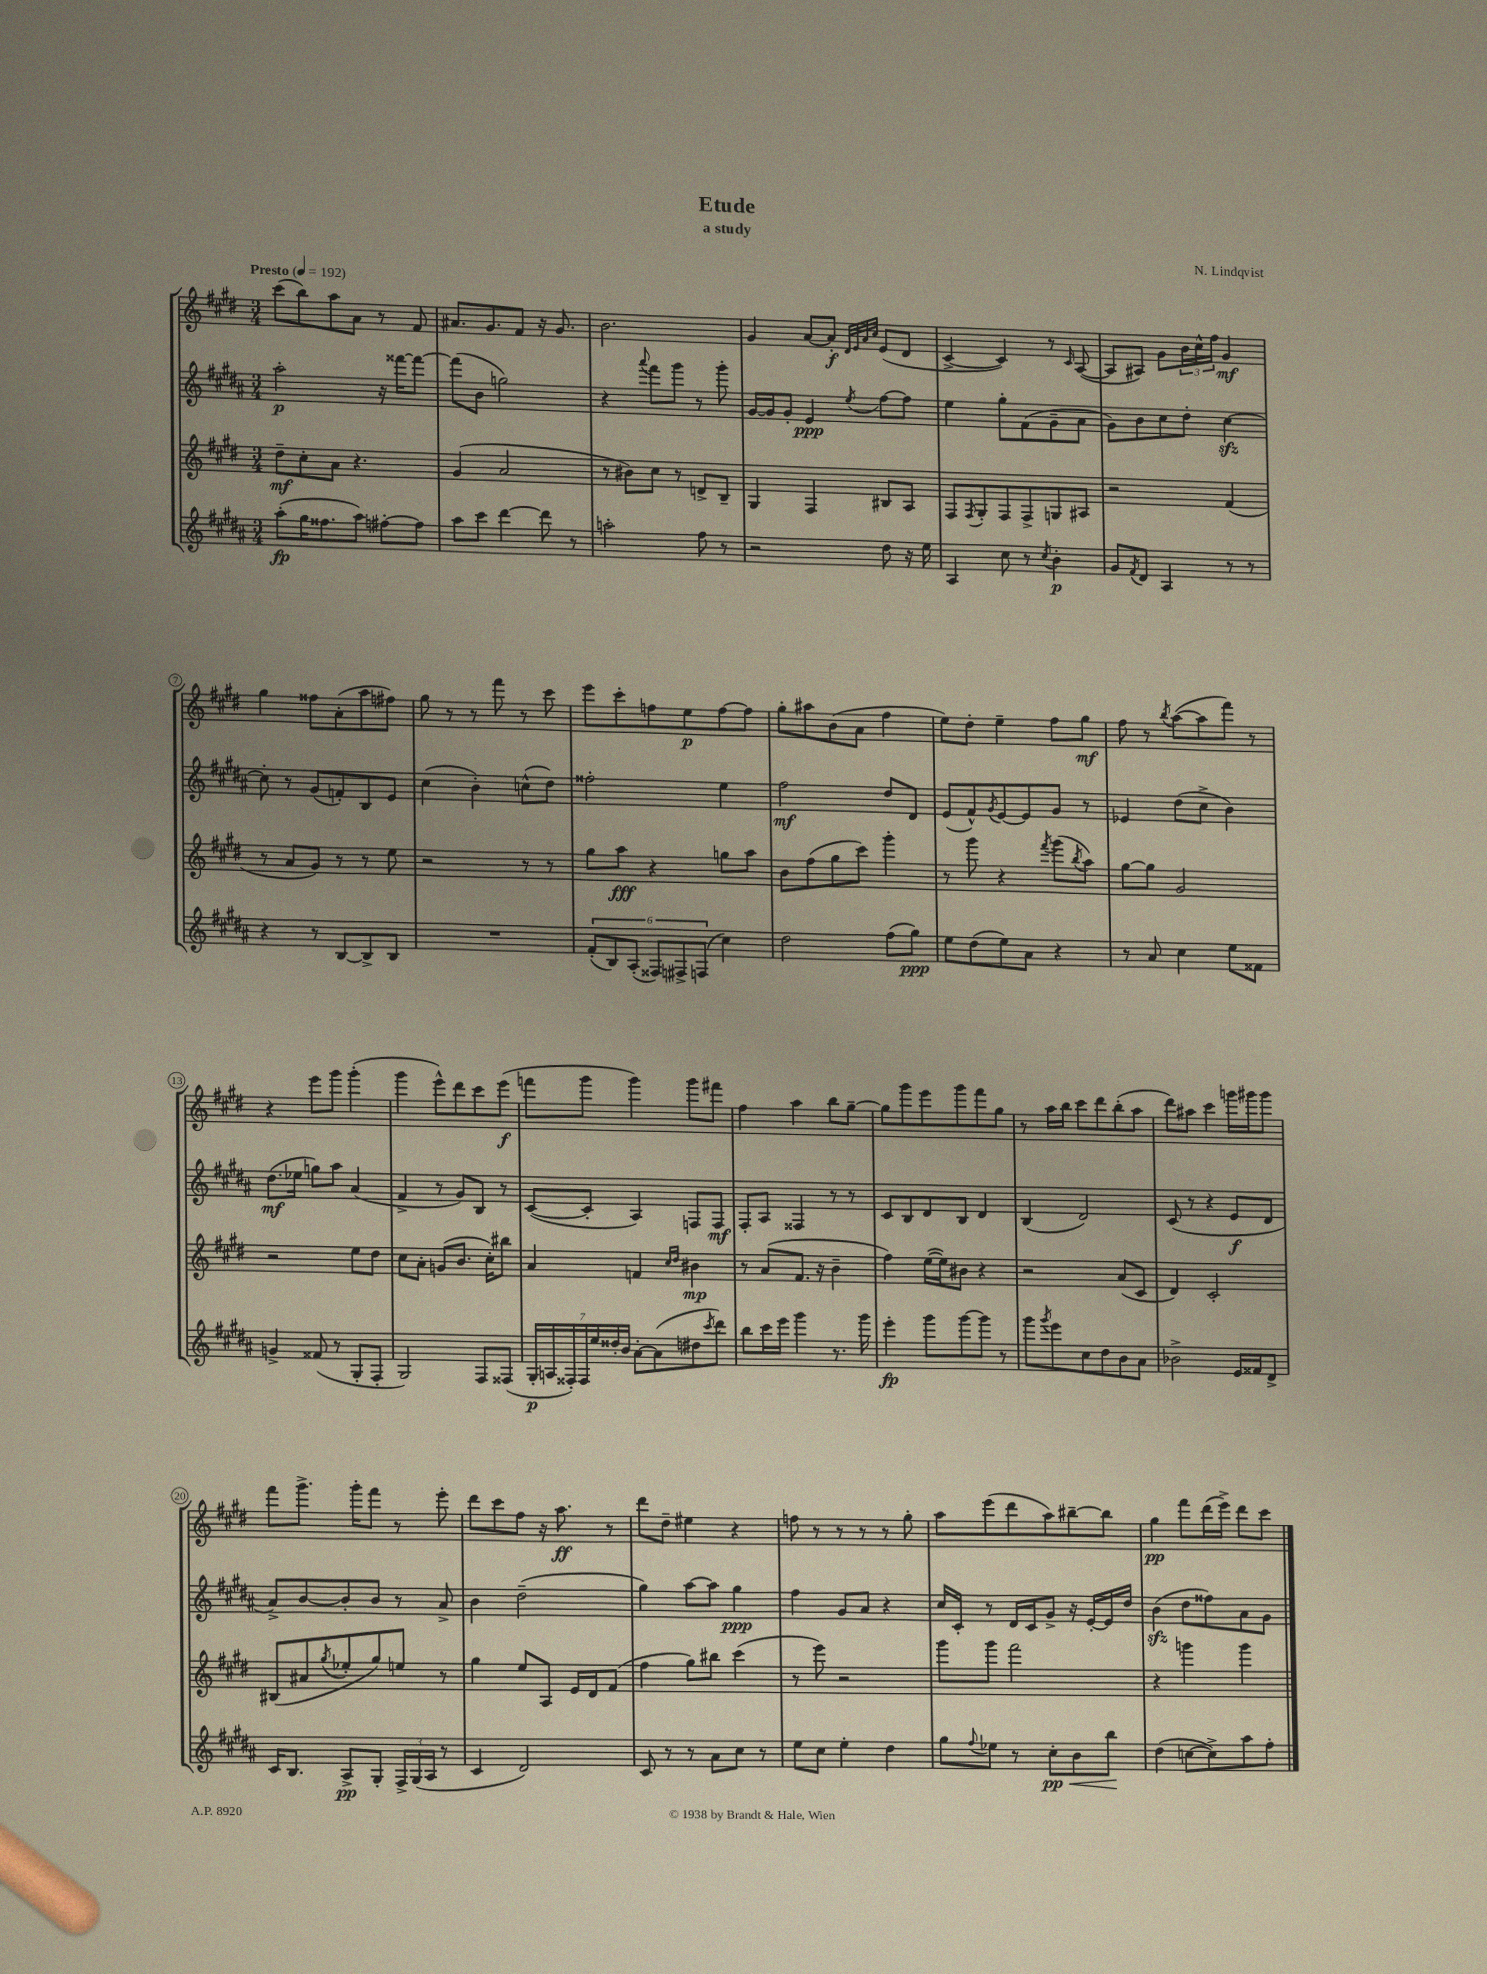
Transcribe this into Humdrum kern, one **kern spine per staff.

**kern	**dynam	**kern	**dynam	**kern	**dynam	**kern	**dynam
*part4	*part4	*part3	*part3	*part2	*part2	*part1	*part1
*staff4	*staff4	*staff3	*staff3	*staff2	*staff2	*staff1	*staff1
*clefG2	*	*clefG2	*	*clefG2	*	*clefG2	*
*k[f#c#g#d#a#]	*	*k[f#c#g#d#]	*	*k[f#c#g#d#a#]	*	*k[f#c#g#d#]	*
*M3/4	*	*M3/4	*	*M3/4	*	*M3/4	*
*MM192	*	*MM192	*	*MM192	*	*MM192	*
=1	=1	=1	=1	=1	=1	=1	=1
!	!	!	!	!	!	!LO:TX:a:B:t=Presto	!
(8aa#'\L	fp	8dd#~\L	mf	2aa#'\	p	(8ccc#\L	.
16gg#\K	.	8cc#'\	.	.	.	8bb\)	.
8.ff##X\	.	.	.	.	.	.	.
.	.	8a\J	.	.	.	8aa\	.
8aa#\J)	.	4.r	.	.	.	8a\J	.
[8ff#X'\L	.	.	.	16r	.	8r	.
.	.	.	.	[16fff##X\KL	.	.	.
8ff#\J]	.	.	.	8fff##\J_	.	8f#/	.
=2	=2	=2	=2	=2	=2	=2	=2
8aa#\L	.	(4g#/	.	(8fff##\L]	.	8.a#X/L	.
8ccc#\J	.	.	.	8b\J	.	.	.
.	.	.	.	.	.	8.g#/	.
[4ddd#\	.	2a/	.	2ggn\)	.	.	.
.	.	.	.	.	.	8f#/J	.
8ddd#\]	.	.	.	.	.	16r	.
.	.	.	.	.	.	8.g#/	.
8r	.	.	.	.	.	.	.
=3	=3	=3	=3	=3	=3	=3	=3
2aan'\	.	8r	.	4r	.	2.b\	.
.	.	8b#X\L)	.	.	.	.	.
.	.	.	.	8qqaaa#/	.	.	.
.	.	8cc#\J	.	8fff#\L	.	.	.
.	.	8r	.	8ggg#\J	.	.	.
8ff#\	.	8dn^/L	.	8r	.	.	.
8r	.	8B~/J	.	8ggg#'\	.	.	.
=4	=4	=4	=4	=4	=4	=4	=4
2r	.	4G#/	.	[16g#/LL	.	4g#/	.
.	.	.	.	16g#/J]	.	.	.
.	.	.	.	8g#'/J	.	.	.
.	.	4F#/	.	4e/	ppp	[8a/L	.
.	.	.	.	.	.	8a'/J]	f
.	.	.	.	.	.	32qqd#/LLL	.
.	.	.	.	.	.	32qqe/	.
.	.	.	.	.	.	32qqa/	.
.	.	.	.	8qee/	.	32qqcc#/JJJ	.
8dd#\	.	8B#X/L	.	[8ff#\L	.	(8e/L	.
16r	.	8A/J	.	8ff#\J]	.	8d#/J	.
16ee\	.	.	.	.	.	.	.
=5	=5	=5	=5	=5	=5	=5	=5
4A#/	.	8F#/L	.	4ee\	.	[4c#^/	.
.	.	8qF#/	.	.	.	.	.
.	.	8G#'/	.	.	.	.	.
8cc#\	.	8F#/	.	8gg#'\L	.	4c#/])	.
8r	.	8F#^/	.	(8f#\	.	.	.
8qcc#/	.	.	.	.	.	.	.
4b'\	p	8Gn/	.	8g#~\	.	8r	.
.	.	.	.	.	.	16qqc#/	.
.	.	8A#X/J	.	8a#\J	.	([8A/	.
=6	=6	=6	=6	=6	=6	=6	=6
8g#/L	.	2r	.	8g#\L)	.	8A/L]	.
8qf#/	.	.	.	.	.	.	.
8d#/J	.	.	.	8b\	.	8A#X/J)	.
4A#/	.	.	.	8cc#\	.	8g#\L	.
.	.	.	.	8dd#'\J	.	24b\L	.
.	.	.	.	.	.	24cc#^^\	.
.	.	.	.	.	.	24ff#\JJ	.
8r	.	(4f#/	.	[4cc#zz\	.	4g#/	mf
8r	.	.	.	.	.	.	.
!!LO:LB:g=z
=7	=7	=7	=7	=7	=7	=7	=7
4r	.	8r	.	8cc#'\]	.	4gg#\	.
.	.	8a/L	.	8r	.	.	.
8r	.	8g#/J)	.	(8g#/L	.	8ff##X\L	.
[8B/L	.	8r	.	8fn'/)	.	(8a'\	.
8B^/]	.	8r	.	8B/	.	8aa\	.
8B/J	.	8ee\	.	8e/J	.	8ff#X\J)	.
=8	=8	=8	=8	=8	=8	=8	=8
2.r	.	2r	.	(4cc#\	.	8gg#\	.
.	.	.	.	.	.	8r	.
.	.	.	.	4b'\)	.	8r	.
.	.	.	.	.	.	8fff#\	.
.	.	8r	.	(8ccn^^\L	.	8r	.
.	.	8r	.	8dd#\J)	.	8ccc#\	.
=9	=9	=9	=9	=9	=9	=9	=9
(12f#'/L	.	8gg#\L	.	2ff##X'\	.	8eee\L	.
12B/)	.	.	.	.	.	.	.
.	.	8aa\J	fff	.	.	8ccc#'\	.
(12A#'/J	.	.	.	.	.	.	.
12F##X/L)	.	4r	.	.	.	8ffn\	.
12F#X^/	.	.	.	.	.	.	.
.	.	.	.	.	.	8ee\	p
(12Fn/J	.	.	.	.	.	.	.
4cc#\)	.	8ggn\L	.	4ee\	.	[8ff\	.
.	.	8aa\J	.	.	.	8ff\J]	.
=10	=10	=10	=10	=10	=10	=10	=10
2dd#\	.	8b\L	.	2ff#\	mf	8gg#'\L	.
.	.	(8ff#\	.	.	.	8aa#X\	.
.	.	8gg#\	.	.	.	(8b\	.
.	.	8ccc#\J)	.	.	.	8a\J	.
(8ff#\L	.	4ggg#'\	.	8dd#/L	.	4ff#\	.
8gg#\J)	ppp	.	.	8d#/J	.	.	.
=11	=11	=11	=11	=11	=11	=11	=11
8ee\L	.	8r	.	(8e/L	.	8ee\L)	.
(8dd#\	.	8ggg#\	.	8f#^^/)	.	8dd#'\J	.
.	.	.	.	8qg#/	.	.	.
8ee\)	.	4r	.	[8e/	.	4ee~\	.
8a#\J	.	.	.	8e/]	.	.	.
.	.	8qfff#/	.	.	.	.	.
4r	.	(8ggg#\L	.	8g#/J	.	8ff#\L	.
.	.	8qbb/	.	.	.	.	.
.	.	8aa\J)	.	8r	.	8gg#\J	mf
=12	=12	=12	=12	=12	=12	=12	=12
8r	.	[8gg#\L	.	4e-X/	.	8ff#\	.
8a#/	.	8gg#\J]	.	.	.	8r	.
.	.	.	.	.	.	8qbb/	.
4cc#\	.	2g#/	.	(8dd#\L	.	([8aa\L	.
.	.	.	.	8cc#^\J	.	8aa\]	.
8ee\L	.	.	.	4b\)	.	8fff#\J)	.
8f##X\J	.	.	.	.	.	8r	.
!!LO:LB:g=z
=13	=13	=13	=13	=13	=13	=13	=13
4gn^/	.	2r	.	(8.dd#\L	mf	4r	.
.	.	.	.	16ee-X\Jk	.	.	.
(8f##X/	.	.	.	8ggn\L)	.	8eee\L	.
8r	.	.	.	8aa#\J	.	8ggg#\J	.
8G#'/L	.	8ee\L	.	(4a#/	.	(4ggg#'\	.
8F#'/J	.	8dd#\J	.	.	.	.	.
=14	=14	=14	=14	=14	=14	=14	=14
2G#/)	.	8cc#\L	.	4f#^/	.	4ggg#\	.
.	.	8a'\J	.	.	.	.	.
.	.	(8gn/L	.	8r	.	8eee^^\L)	.
.	.	8.b/J	.	8g#/L)	.	8ddd#\	.
8F#/L	.	.	.	8B/J	.	8ccc#\	.
.	.	16cc#'\KL)	.	.	.	.	.
(8F##X/J	.	8bb#X\J	.	8r	.	(8eee\J	f
=15	=15	=15	=15	=15	=15	=15	=15
28G#'/LL	p	4a/	.	([8c#/L	.	8fffn\L	.
28An/	.	.	.	.	.	.	.
28F##X'/)	.	.	.	.	.	.	.
28F##/	.	.	.	.	.	.	.
.	.	.	.	8c#'/J]	.	8ggg#\J	.
28ee/	.	.	.	.	.	.	.
28dd##X'/	.	.	.	.	.	.	.
28b/JJ	.	.	.	.	.	.	.
[8a#'\L	.	4fn/	.	4A#/)	.	4ggg#\)	.
(8a#\]	.	.	.	.	.	.	.
.	.	16qqcc#/LL	.	.	.	.	.
.	.	16qqdd#/JJ	.	.	.	.	.
8dd#X\	.	4b#X\	mp	8Fn/L	.	8ggg#\L	.
8qccc#/	.	.	.	.	.	.	.
8ddd#\J)	.	.	.	8F/J	mf	8fff#X\J	.
=16	=16	=16	=16	=16	=16	=16	=16
8bb\L	.	8r	.	8F#'/L	.	4ff#\	.
16ccc#\L	.	(8a/L	.	8A#/J	.	.	.
16eee\JJ	.	.	.	.	.	.	.
4ggg#\	.	8.f#/J	.	4F##X/	.	4aa\	.
.	.	16r	.	.	.	.	.
8.r	.	4b~\	.	8r	.	8bb\L	.
.	.	.	.	8r	.	[8gg#~\J	.
16ggg#\	.	.	.	.	.	.	.
=17	=17	=17	=17	=17	=17	=17	=17
4eee'\	fp	4ff#\)	.	8c#/L	.	8gg#\L]	.
.	.	.	.	8B/	.	8ggg#\	.
8ggg#\L	.	([16ee\LL	.	8d#/	.	8eee\	.
.	.	16ee\J])	.	.	.	.	.
[8ggg#\	.	8b#X\J	.	8B/J	.	8ggg#\	.
8ggg#\J]	.	4r	.	4d#/	.	8fff#\	.
8r	.	.	.	.	.	8gg#\J	.
=18	=18	=18	=18	=18	=18	=18	=18
8ggg#\L	.	2r	.	(4B/	.	8r	.
8qggg#/	.	.	.	.	.	.	.
8eee\	.	.	.	.	.	16aa\LL	.
.	.	.	.	.	.	16bb\JJ	.
8cc#\	.	.	.	2d#/)	.	8ccc#\L	.
8dd#\	.	.	.	.	.	8ddd#\	.
8b\	.	(8a/L	.	.	.	(8bb'\	.
8a#\J	.	8c#/J	.	.	.	8aa\J	.
=19	=19	=19	=19	=19	=19	=19	=19
2b-X^\	.	4d#/)	.	(8c#/	.	8ddd#\L)	.
.	.	.	.	8r	.	8aa#X\J	.
.	.	2c#'/	.	4r	.	4ccc#\	.
16e/LL	.	.	.	8e/L	f	16gggn\LL	.
16f##X/J	.	.	.	.	.	16ggg#X\J	.
8d#^/J	.	.	.	8d#/J	.	8ggg#\J	.
!!LO:LB:g=z
=20	=20	=20	=20	=20	=20	=20	=20
16c#/KL	.	(8B#X/L	.	8a#^/L)	.	8fff#\L	.
8.B/J	.	.	.	.	.	.	.
.	.	8a#X/	.	[8b/	.	8.ggg#^\J	.
.	.	8qgg#/	.	.	.	.	.
8A#^/L	pp	8ee-X'/	.	8b'/]	.	.	.
.	.	.	.	.	.	16ggg#'\KL	.
8G#'/J	.	8gg#/)	.	8b/J	.	8fff#\J	.
24F#^/LL	.	8een/J	.	8r	.	8r	.
(24G#/	.	.	.	.	.	.	.
24A#/JJ	.	.	.	.	.	.	.
8r	.	8r	.	8a#^/	.	8eee'\	.
=21	=21	=21	=21	=21	=21	=21	=21
4c#/	.	4gg#\	.	4b\	.	8ddd#\L	.
.	.	.	.	.	.	8ccc#\	.
2d#/)	.	8ee/L	.	(2dd#~\	.	8ff#\J	.
.	.	8A/J	.	.	.	16r	.
.	.	.	.	.	.	8.aa\	ff
.	.	16e/LL	.	.	.	.	.
.	.	16d#/J	.	.	.	.	.
.	.	(8f#/J	.	.	.	8r	.
=22	=22	=22	=22	=22	=22	=22	=22
8c#/	.	4ff#\	.	4gg#\)	.	8ddd#\L	.
8r	.	.	.	.	.	8dd#~\J	.
8r	.	8gg#\L)	.	[8aa#\L	.	4ee#X\	.
8a#\L	.	8bb#X\J	.	8aa#\J]	.	.	.
8cc#\J	.	(4ccc#\	.	4gg#\	ppp	4r	.
8r	.	.	.	.	.	.	.
=23	=23	=23	=23	=23	=23	=23	=23
8ee\L	.	8r	.	4ff#\	.	8ffn\	.
8cc#\J	.	8eee\)	.	.	.	8r	.
4ee'\	.	2r	.	8g#/L	.	8r	.
.	.	.	.	8a#/J	.	8r	.
4dd#\	.	.	.	4r	.	8r	.
.	.	.	.	.	.	8gg#'\	.
=24	=24	=24	=24	=24	=24	=24	=24
8gg#\L	.	8ggg#\L	.	16cc#/LL	.	8aa\L	.
.	.	.	.	16c#'/JJ	.	.	.
8qqff#/	.	.	.	.	.	.	.
8ee-X\J	.	8ggg#\J	.	8r	.	(8eee\	.
8r	.	2fff#\	.	16d#/LL	.	8ddd#\	.
.	.	.	.	16c#/J	.	.	.
!	!LO:HP:b	!	!	!	!	!	!
8cc#'\L	< pp	.	.	8g#^/J	.	8aa\)	.
8b\	.	.	.	16r	.	[8bb#X~\	.
.	.	.	.	[16e'/LL	.	.	.
8bb\J	.	.	.	16e/]	.	8bb#\J]	.
.	.	.	.	16dd#/JJ	.	.	.
.	[	.	.	.	.	.	.
=25	=25	=25	=25	=25	=25	=25	=25
(4dd#\	.	4r	.	(4bzz\	.	4gg#\	pp
[8ccn\L	.	4gggn\	.	8dd#\L	.	8fff#\L	.
8cc^\])	.	.	.	8ff##X\)	.	(16ddd#\L	.
.	.	.	.	.	.	16eee^\JJ)	.
8aa#\	.	4ggg\	.	8a#\	.	8ddd#\L	.
8ff#'\J	.	.	.	8g#\J	.	8ccc#\J	.
==	==	==	==	==	==	==	==
*-	*-	*-	*-	*-	*-	*-	*-
